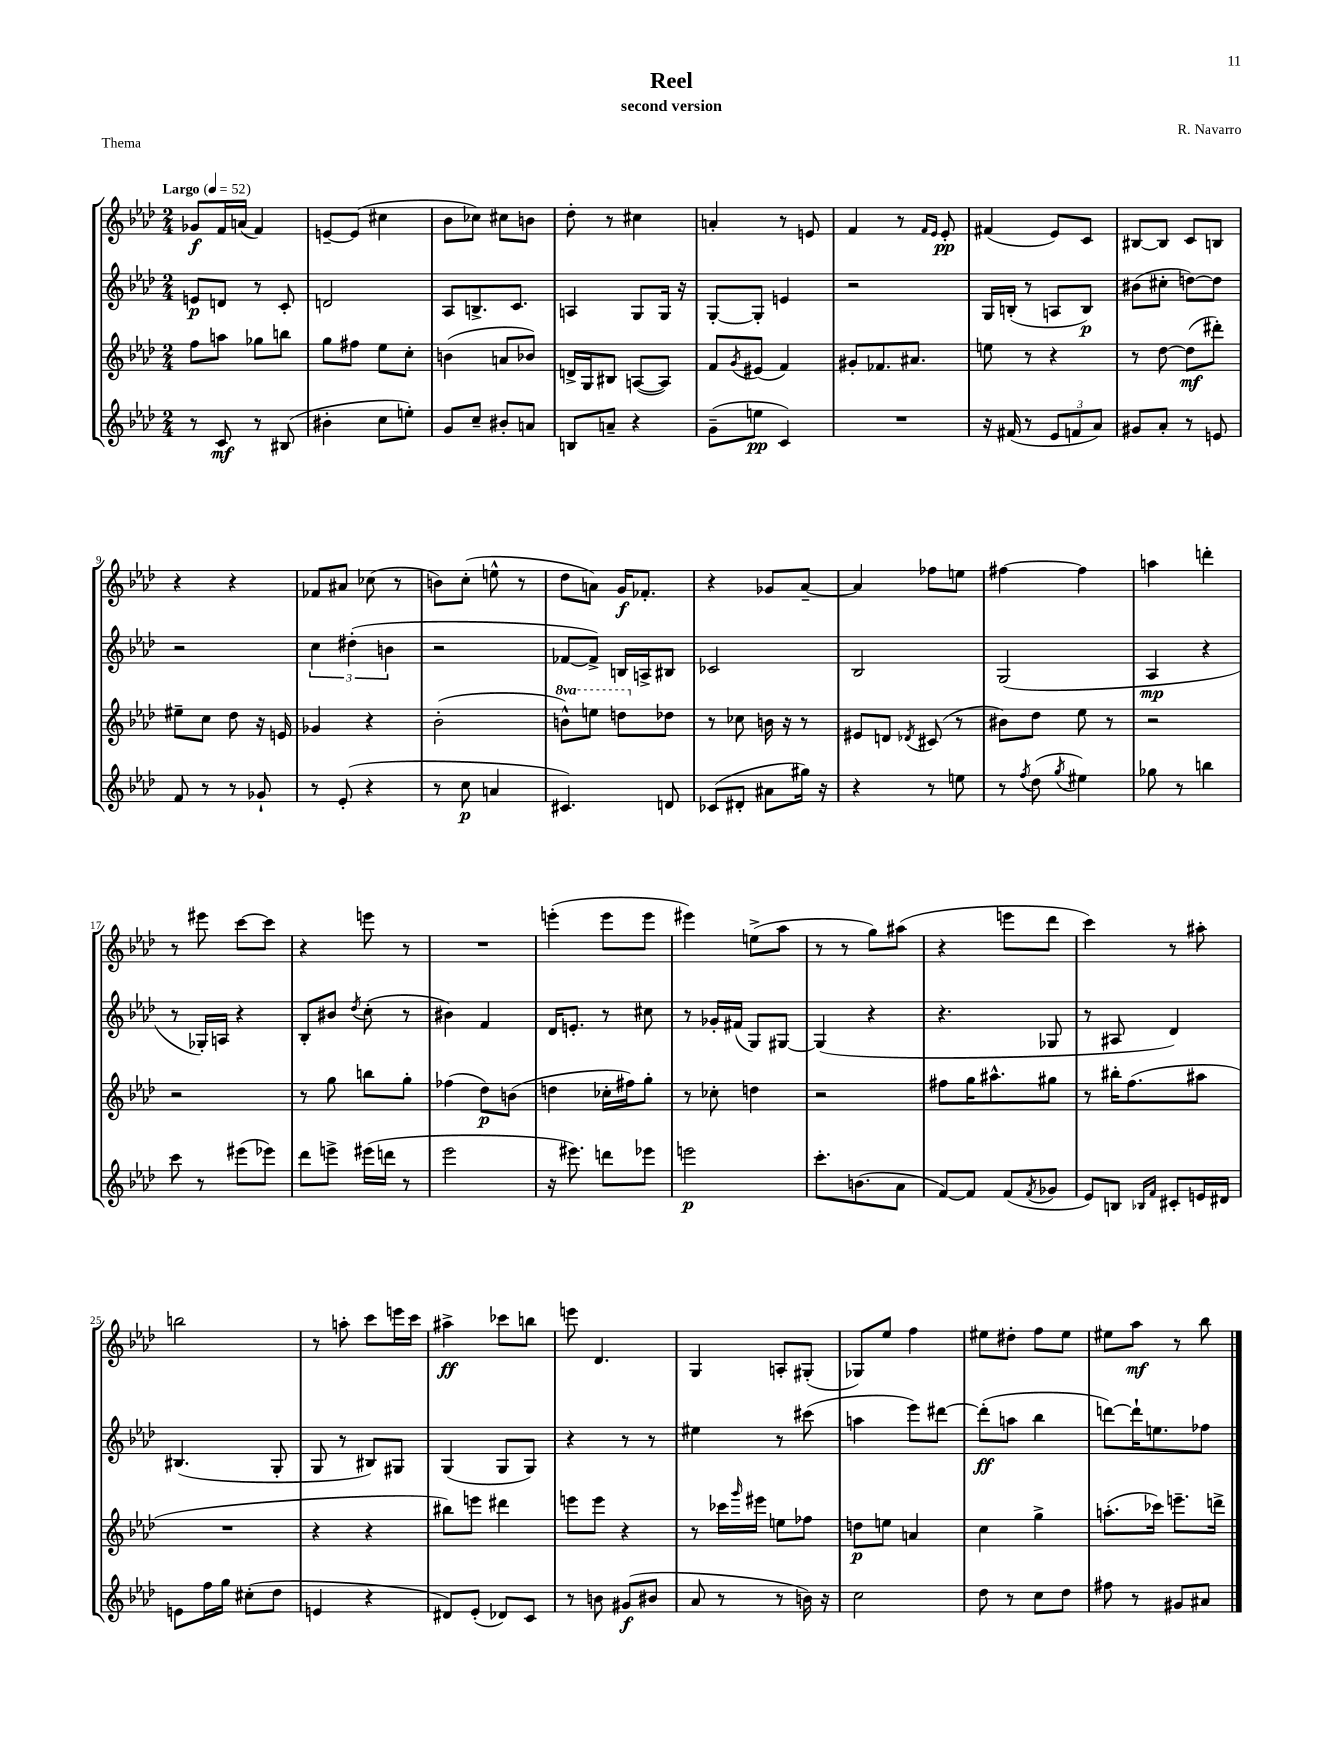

**kern	**kern	**kern	**kern
*staff4	*staff3	*staff2	*staff1
*clefG2	*clefG2	*clefG2	*clefG2
*k[b-e-a-d-]	*k[b-e-a-d-]	*k[b-e-a-d-]	*k[b-e-a-d-]
*M2/4	*M2/4	*M2/4	*M2/4
*MM52	*MM52	*MM52	*MM52
8r	8ff	8e	8g-
8c	8aa	8d	16f
.	.	.	(16a
8r	8gg-	8r	4f)
(8B#	8bb	8c'	.
=	=	=	=
4b#'	8gg	2d	[8e~
.	8ff#	.	(8e]
8cc	8ee-	.	4cc#
8ee')	8cc'	.	.
=	=	=	=
8g	(4b	8A-	8b-
8cc~	.	8.B^	8cc-)
8b#'	8a	.	8cc#
.	.	8.c	.
8a	8b-)	.	8b
=	=	=	=
8B	16d^	4A	8dd-'
.	16G	.	.
8a~	8B#	.	8r
4r	([8A	8G	4cc#
.	8A])	16G	.
.	.	16r	.
=	=	=	=
(8g~	8f	[8G'	4a'
.	8qg	.	.
8ee	(8e#	8G']	.
4c)	4f)	4e	8r
.	.	.	8e
=	=	=	=
2r	8g#'	2r	4f
.	8.f-	.	.
.	.	.	8r
.	8.a#	.	.
.	.	.	16qqf
.	.	.	16qqe-
.	.	.	8e-'
=	=	=	=
16r	8ee	16G	(4f#
(16f#	.	(16B'	.
8r	8r	8r	.
12e-	4r	8A	8e-)
12f	.	.	.
.	.	8B)	8c
12a-)	.	.	.
=	=	=	=
8g#	8r	(8b#	[8B#
8a-'	[8dd-	8cc#'	8B#]
8r	(8dd-]	[8dd)	8c
8e	8ddd#')	8dd]	8B
=	=	=	=
8f	8ee#~	2r	4r
8r	8cc	.	.
8r	8dd-	.	4r
8g-`	16r	.	.
.	16e	.	.
=	=	=	=
8r	4g-	6cc	8f-
(8e-'	.	.	8a#
.	.	(6dd#'	.
4r	4r	.	(8cc-
.	.	6b	.
.	.	.	8r
=	=	=	=
8r	(2b-'	2r	8b)
8cc	.	.	(8cc'
4a	.	.	8ee^^
.	.	.	8r
=	=	=	=
4.c#)	8bb^^)	[8f-	8dd-
.	8eee	8f-^])	8a)
.	8ddd	16B	16g
.	.	16A^	8.f-'
8d	8dd-	8B#	.
=	=	=	=
(8c-	8r	2c-	4r
8d#'	8cc-	.	.
8a#	16b	.	8g-
.	16r	.	.
16gg#)	8r	.	[8a-~
16r	.	.	.
=	=	=	=
4r	8e#	2B-	4a-]
.	8d	.	.
.	8qd-	.	.
8r	(8c#	.	8ff-
8ee	8r	.	8ee
=	=	=	=
8r	8b#)	(2G	[4ff#
8qff	.	.	.
(8dd-	8dd-	.	.
8qgg	.	.	.
4ee#)	8ee-	.	4ff#]
.	8r	.	.
=	=	=	=
8gg-	2r	4A-	4aa
8r	.	.	.
4bb	.	4r	4ddd'
=	=	=	=
8ccc	2r	8r	8r
8r	.	16G-')	8eee#
.	.	16A	.
(8eee#	.	4r	[8ccc
8eee-)	.	.	8ccc]
=	=	=	=
8ddd-	8r	8B-'	4r
8eee^	8gg	8b#	.
.	.	8qdd-	.
(16eee#	8bb	(8cc'	8eee
16ddd	.	.	.
8r	8gg'	8r	8r
=	=	=	=
2eee-	(4ff-	4b#)	2r
.	8dd-)	4f	.
.	(8b	.	.
=	=	=	=
16r	4dd	16d-	(4eee'
8.eee#)	.	8.e'	.
8ddd	16cc-'	8r	8eee
.	16ff#)	.	.
8eee-	8gg'	8cc#	8eee
=	=	=	=
2eee	8r	8r	4eee#)
.	8cc-'	16g-'	.
.	.	(16f#	.
.	4dd	8G)	(8ee^
.	.	[8G#	8aa-
=	=	=	=
8.ccc'	2r	(4G#]	8r
.	.	.	8r
(8.b	.	.	.
.	.	4r	8gg)
8a-	.	.	(8aa#
=	=	=	=
[8f)	8ff#	4.r	4r
8f]	16gg	.	.
.	8.aa#^^	.	.
(8f	.	.	8eee
8qf	.	.	.
8g-	8gg#	8G-	8ddd-
=	=	=	=
8e-)	8r	8r	4ccc)
8B	16bb#'	8A#	.
.	(8.ff	.	.
16qqB-	.	.	.
16qqf	.	.	.
8c#'	.	4d-)	8r
16e	8aa#	.	8aa#'
16d#	.	.	.
=	=	=	=
8e	2r	(4.B#	2bb
16ff	.	.	.
16gg	.	.	.
(8cc#'	.	.	.
8dd-	.	8G'	.
=	=	=	=
4e	4r	8G	8r
.	.	8r	8aa'
4r	4r	8B#)	8ccc
.	.	8G#	16eee
.	.	.	16ccc
=	=	=	=
8d#)	8bb#)	(4G	4aa#^
(8e-'	8eee	.	.
8d-)	4ddd#	8G	8ccc-
8c	.	8G)	8bb
=	=	=	=
8r	8eee	4r	8eee
8b	8eee	.	4.d-
(8g#	4r	8r	.
8b#	.	8r	.
=	=	=	=
8a-	8r	4ee#	4G
8r	16ccc-	.	.
.	16qqggg	.	.
.	16eee#	.	.
8r	8ee	8r	8A'
16b)	8ff-	(8ccc#	(8G#'
16r	.	.	.
=	=	=	=
2cc	8dd	4aa	8G-)
.	8ee	.	8ee-
.	4a	8eee-)	4ff
.	.	[8ddd#	.
=	=	=	=
8dd-	4cc	(8ddd#']	8ee#
8r	.	8aa	8dd#'
8cc	4gg^	4bb-	8ff
8dd-	.	.	8ee#
=	=	=	=
8ff#	(8.aa'	[8ddd)	8ee#
8r	.	16ddd`]	8aa-
.	16ccc-)	8.ee	.
8g#	8.eee~	.	8r
8a#	.	8ff-	8bb-
.	16ddd^	.	.
==	==	==	==
*-	*-	*-	*-
